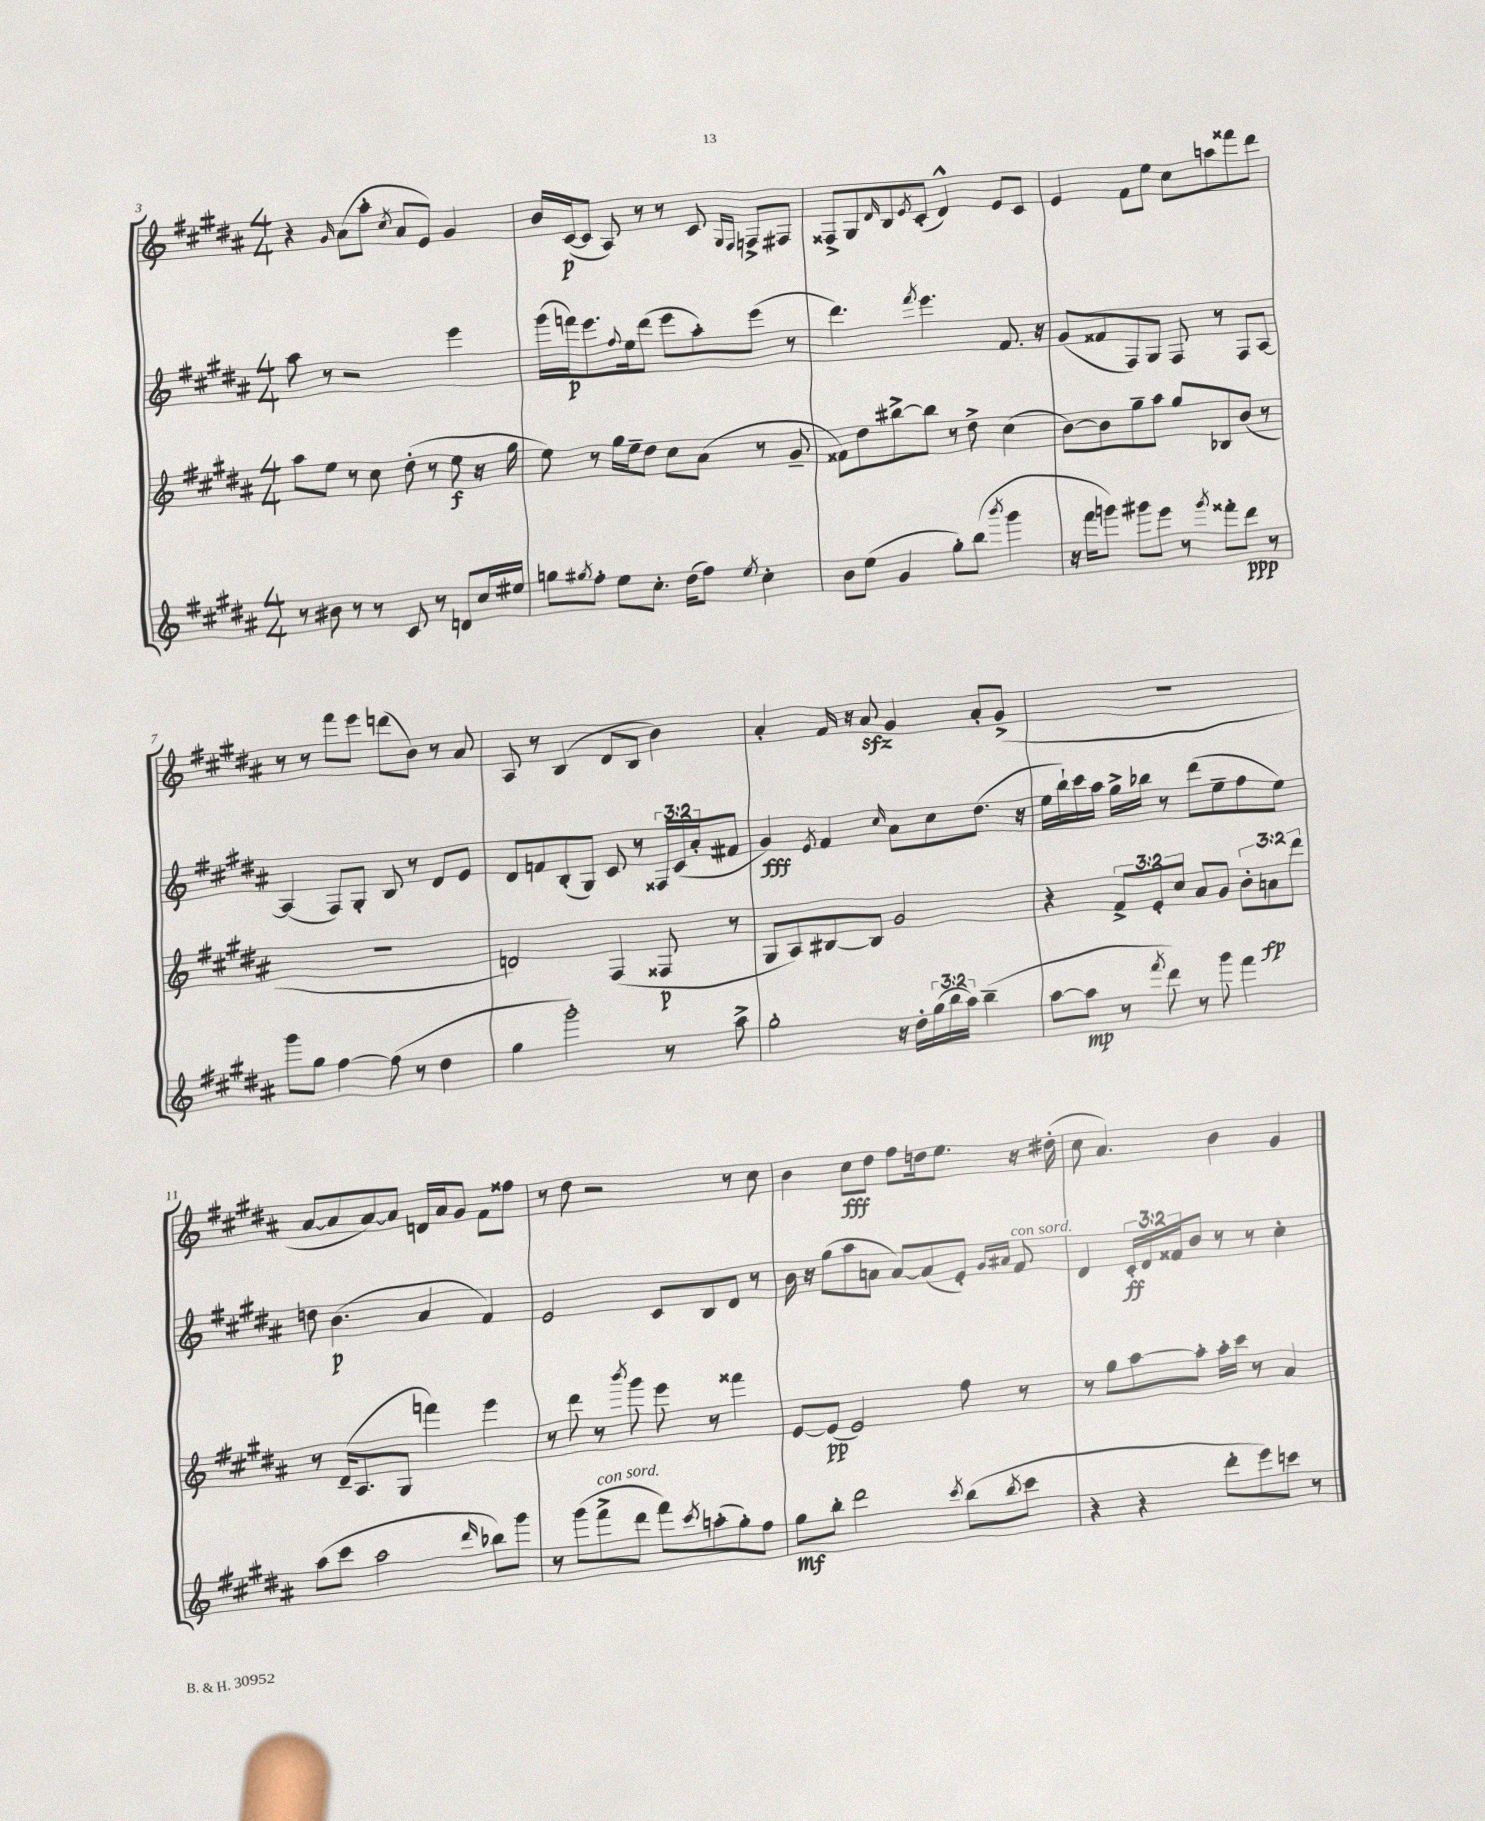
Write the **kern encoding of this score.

**kern	**kern	**kern	**kern
*staff4	*staff3	*staff2	*staff1
*clefG2	*clefG2	*clefG2	*clefG2
*k[f#c#g#d#a#]	*k[f#c#g#d#a#]	*k[f#c#g#d#a#]	*k[f#c#g#d#a#]
*M4/4	*M4/4	*M4/4	*M4/4
8r	8aa#	8aa#	4r
8b#	8ee	8r	.
.	.	.	16qqg#
8r	8r	2r	(8a#
8r	8cc#	.	8aa#'
.	.	.	8qcc#
8c#	(8dd#'	.	8a#
8r	8r	.	8e)
8d	8ee	4eee	4g#
16cc#	16r	.	.
16ee#	16gg#	.	.
=	=	=	=
8gg	8ee)	(16ggg#	16b
.	.	16fff)	([16c#
8qgg#	.	.	.
8ff#'	8r	8.eee	8c#]
8ee	16gg#	.	8A#)
.	.	8qqff#	.
.	16ee~	16ee	.
8.cc#'	8dd#	(8ddd#	8r
.	8cc#	8eee	8r
(16dd#	.	.	.
8ff#)	(8a#	8aa#')	8c#
.	.	.	16qqG#
8qee	.	.	16qqF#
4cc#'	8r	(8eee	8F^
.	8g#~	8r	8F#
=	=	=	=
8b	8f##)	4.ddd#)	8F##^
(8ee	8dd#	.	8G#
.	.	.	16qqd#
4g#	[8bb#^	.	8B
.	.	8qfff#	8qe
.	8bb#]	4.eee	(8c#'
8gg#')	8r	.	4d#^^)
(8bb	8dd#^	.	.
8qbbb	.	.	.
4ggg#	(4cc#	8.f#	8e
.	.	.	8c#
.	.	16r	.
=	=	=	=
16r	[8b)	(8g#	4e
16fff#	.	.	.
8ggg)	8b]	8f##	.
8ggg#	8gg#~	8F#)	8f#
8eee	8aa#	8G#	8ee
8r	8gg#	8F#	8cc#
8qggg#	.	.	.
8fff##'	8B-	8r	8aa
8ddd#	(8b	8F#	8fff##
8r	8r	[8A#	8ddd#
=	=	=	=
8ggg#	1r	(4A#]	8r
8gg#	.	.	8r
[4ff#	.	8F#)	8fff#
.	.	8G#'	8eee
(8ff#]	.	8B	(8ddd
8r	.	8r	8b)
4dd#	.	8d#	8r
.	.	8e	8a#
=	=	=	=
4gg#	2d)	8d#	8A#
.	.	8f	8r
2ggg#')	.	(8B'	(4B
.	.	8G#)	.
.	(4F#	8c#	8d#
.	.	8r	8B
8r	8F##	24F##	4b)
.	.	(24c#	.
.	.	24a#'	.
8aa#^	8r	8f#	.
=	=	=	=
2gg#'	8G#	4g#)	4a#'
.	8A#)	.	.
.	.	8qe	.
.	[8B#	4f#	16f#
.	.	.	16r
.	8B#]	.	8a#
.	.	16qqcc#	.
16r	2g#	8a#	4g#
16dd#'	.	.	.
(24gg#	.	8cc#	.
24bb	.	.	.
24aa#)	.	.	.
(4bb~	.	(8.dd#	8a#'
.	.	.	(8g#^
.	.	16r	.
=	=	=	=
[8aa#	4r	16ee	1r
.	.	16bb`)	.
8aa#]	.	16ccc#	.
.	.	16aa#	.
8r	12f#^	16gg#^	.
.	.	16bb-	.
.	12e'	.	.
8qfff#	.	.	.
8ddd#)	.	8r	.
.	12cc#	.	.
8r	8a#	(8ddd#	.
8ggg#	8g#	8ee~	.
4fff#	12b'	8ff#	.
.	12a	.	.
.	.	8ee)	.
.	12ddd#	.	.
=	=	=	=
(8aa#	8r	8dd	[8a#
8ccc#	(16d#~	(4.b	8a#]
.	8.A#	.	.
2aa#	.	.	[8a#)
.	8G#	.	8a#]
.	4fff)	4a#	16d
.	.	.	16a#
.	.	.	8g#
16qqddd#	.	.	.
8bb-)	4eee	4f#)	8f#
8ggg#	.	.	8ff##
=	=	=	=
8r	8r	2e	8r
(8ggg#	8ddd#	.	8dd#
8fff#^	8r	.	2r
.	8qbbb	.	.
8ddd#	8ggg#	.	.
8fff#)	8eee	8c#	.
8qccc#	.	.	.
(8aa'	8r	8B	.
8gg#')	4fff##	8d#	8r
8ff#	.	8r	8cc#
=	=	=	=
8gg#	[8e	16b	4b
.	.	16r	.
8bb'	(8e]	(8gg#	.
2ddd#	2e)	8aa#	8cc#
.	.	8a	8dd#
.	.	[8a)	8ff#
.	.	(8a]	16dd
.	.	.	8.ee
8qccc#	.	.	.
(8bb	8ff#	8e')	.
.	.	16qqg#	.
8qbb	.	16qqa#	.
8ccc#	8r	8f#	16r
.	.	.	(16dd#'
=	=	=	=
4r	8r	4d#	8cc#
.	8gg#	.	4.a#)
4r	[8aa#	24c#'	.
.	.	24d#	.
.	.	24f##	.
.	8aa#']	8b	.
8ddd#'	16aa#'	8r	4b
.	16ccc#	.	.
8eee)	8r	8r	.
8ccc	4a#	4cc#'	4g#
8r	.	.	.
==	==	==	==
*-	*-	*-	*-
